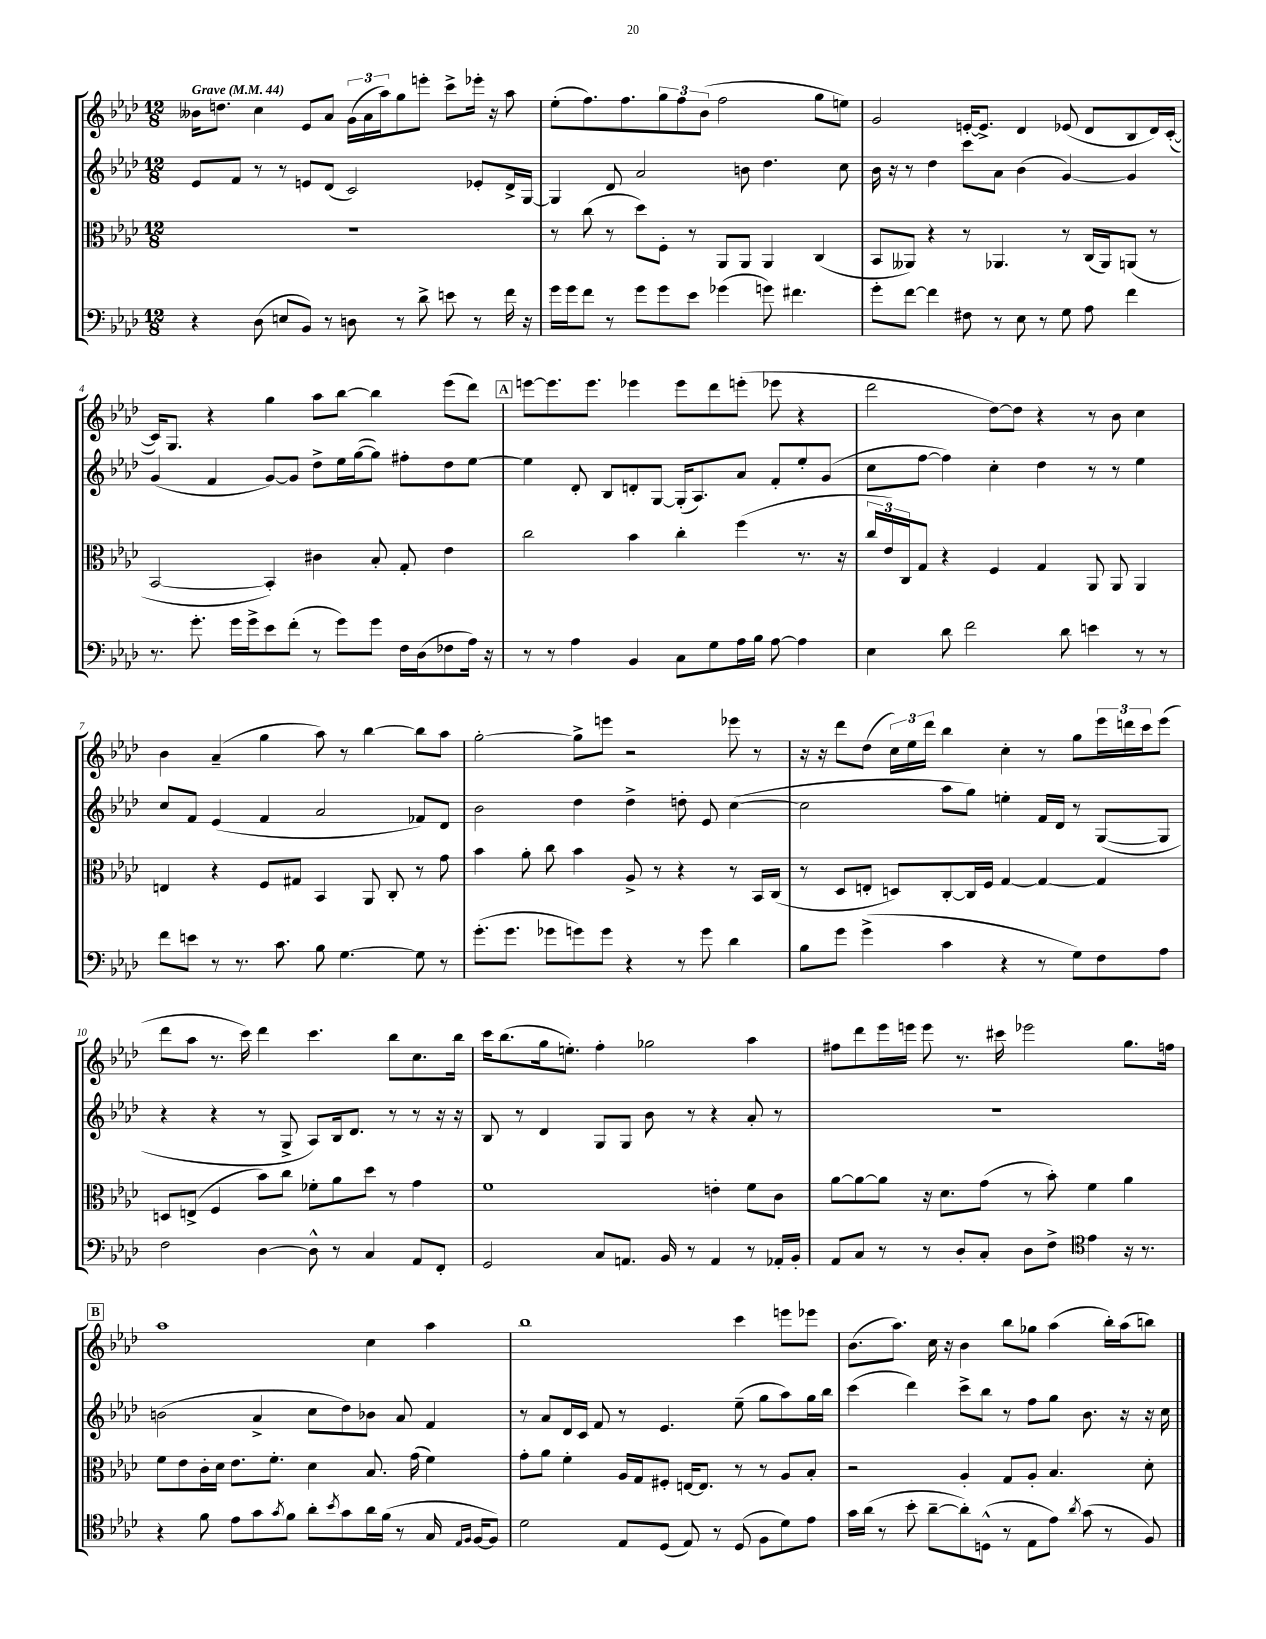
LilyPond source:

<<
\new StaffGroup <<
\new Staff = "s0" {
    \clef treble \key aes \major \numericTimeSignature \time 12/8 \tempo "Grave" 4 = 44
    beses'16 d''8. c''4 ees'8 aes'8 \tuplet 3/2 { g'16( aes'16 aes''16) } g''8 e'''8-. c'''8-> ees'''16-. r16 aes''8 |
    ees''8-.( f''8.) f''8. \tuplet 3/2 { g''8 f''8 bes'8( } f''2 g''8 e''8) |
    g'2 e'16~-. e'8.-> des'4 ees'8( des'8 bes8 des'16) c'16~-.( |
    c'16) g8. r4 g''4 aes''8 bes''8~ bes''4 ees'''8( des'''8) |
    \mark \markup { \box "A" } e'''8~ e'''8. e'''8. ees'''4 ees'''8 des'''8 e'''8-.( ees'''8 r4 |
    des'''2 des''8~) des''8 r4 r8 bes'8 c''4 |
    bes'4 aes'4--( g''4 aes''8) r8 bes''4~ bes''8 aes''8 |
    g''2~-. g''8-> e'''8 r2 ees'''8 r8 |
    r16 r16 des'''8 des''8( \tuplet 3/2 { c''16) ees''16 des'''16 } bes''4 c''4-. r8 g''8 \tuplet 3/2 { ees'''16 d'''16 c'''16 } ees'''8( |
    des'''8 aes''8 r8. c'''16) des'''4 c'''4. bes''8 c''8. bes''16 |
    c'''16 bes''8.( g''16 e''8.-.) f''4-. ges''2 aes''4 |
    fis''8 des'''8 ees'''16 e'''16 e'''8 r8. cis'''16 ees'''2 g''8. f''16 |
    \mark \markup { \box "B" } aes''1 c''4 aes''4 |
    bes''1 c'''4 e'''8 ees'''8 |
    bes'8.( aes''8.) c''16 r16 bes'4 bes''8 ges''8 aes''4( bes''16-.) aes''16( b''8) \bar "|." |
}
\new Staff = "s1" {
    \clef treble \key aes \major \numericTimeSignature \time 12/8
    ees'8 f'8 r8 r8 e'8 des'8( c'2) ees'8-. des'16-> g16~ |
    g4 des'8 aes'2 b'8 des''4. c''8 |
    bes'16 r16 r8 des''4 c'''8 aes'8 bes'4( g'4~) g'4 |
    g'4( f'4 g'8~) g'8 des''8-> ees''16 g''16~( g''8) fis''8-. des''8 ees''8~ |
    \mark \markup { \box "A" } ees''4 des'8-. bes8 d'8-. g8~ g16-.( aes8.) aes'8 f'8-. ees''8-. g'8( |
    c''8 f''8~ f''4) c''4-. des''4 r8 r8 ees''4 |
    c''8 f'8 ees'4( f'4 aes'2 fes'8) des'8 |
    bes'2 des''4 des''4-> d''8-. ees'8 c''4~( |
    c''2 aes''8 g''8) e''4-. f'16 des'16 r8 g8~( g8 |
    r4 r4 r8 g8-> aes8) bes16 des'8. r8 r8 r16 r16 |
    bes8 r8 des'4 g8 g8 bes'8 r8 r4 aes'8-. r8 |
    R1. |
    \mark \markup { \box "B" } b'2( aes'4-> c''8 des''8) bes'8 aes'8 f'4 |
    r8 aes'8 des'16 c'16 f'8 r8 ees'4. ees''8--( g''8 aes''8) g''16 bes''16 |
    c'''4( des'''4) c'''8-> bes''8 r8 f''8 g''8 bes'8. r16 r16 c''16 \bar "|." |
}
\new Staff = "s2" {
    \clef alto \key aes \major \numericTimeSignature \time 12/8
    R1. |
    r8 c''8( r8 des''8) f8-. r8 aes,8 aes,8 aes,4 c4( |
    bes,8 aeses,8) r4 r8 aes,4. r8 c16( aes,16) a,8( r8 |
    bes,2~ bes,4-.) cis'4 bes8-. g8-. ees'4 |
    \mark \markup { \box "A" } c''2 bes'4 c''4-. f''4( r8. r16 |
    \tuplet 3/2 { c''16 ees'16) c16 } g8 r4 f4 g4 aes,8 aes,8 aes,4 |
    e4 r4 f8 gis8 bes,4 aes,8 c8-. r8 g'8 |
    bes'4 aes'8-. c''8 bes'4 aes8-> r8 r4 r8 bes,16 c16( |
    r8 des8 e8-. d8) c8~-. c16 f16 g4~ g4~ g4 |
    d8 e8->( f4 bes'8) c''8 fes'8-. aes'8 des''8 r8 g'4 |
    f'1 e'4-. f'8 c'8 |
    aes'8~ aes'8~ aes'8 r16 des'8. g'8( r8 bes'8-.) f'4 aes'4 |
    \mark \markup { \box "B" } f'8 ees'8 c'16-. des'16 ees'8. f'8.-. des'4 bes8. g'16( f'4) |
    g'8-. aes'8 f'4-. aes16 g16 fis8-. e16~ e8. r8 r8 aes8 bes8-. |
    r2 aes4-. g8 aes8-. bes4. des'8-. \bar "|." |
}
\new Staff = "s3" {
    \clef bass \key aes \major \numericTimeSignature \time 12/8
    r4 des8( e8 bes,8) r8 d8 r8 des'8-> e'8 r8 f'16 r16 |
    g'16 g'16 f'8 r8 g'8 g'8 ees'8 ges'4( g'8) fis'4. |
    g'8-. f'8~ f'4 fis8 r8 ees8 r8 g8 aes8 f'4 |
    r8. g'8.-. g'16 g'16-> ees'8 f'8-.( r8 g'8) g'8 f16 des16( fes8 aes16) r16 |
    \mark \markup { \box "A" } r8 r8 aes4 bes,4 c8 g8 aes16 bes16 aes8~ aes4 |
    ees4 des'8 f'2 des'8 e'4 r8 r8 |
    f'8 e'8 r8 r8. c'8. bes8 g4.~ g8 r8 |
    g'8.-.( g'8. ges'8 g'8) g'8 r4 r8 g'8 des'4 |
    bes8 g'8 g'4->( c'4 r4 r8 g8) f8 aes8 |
    f2 des4~ des8-^ r8 c4 aes,8 f,8-. |
    g,2 c8 a,8. bes,16 r8 a,4 r8 aes,16-. bes,16-. |
    aes,8 c8 r8 r8 des8-. c8-. des8 f8-> \clef tenor ees'4 r16 r8. |
    \mark \markup { \box "B" } r4 f'8 ees'8 g'8 \acciaccatura { g'8 } f'8 aes'8-. \acciaccatura { bes'8 } g'8 aes'16 f'16( r8 g16 \grace { ees16 f16 } f16~ f8) |
    des'2 ees8 des8( ees8) r8 des8( f8 des'8) ees'8 |
    g'16 aes'16( r8 bes'8-. aes'8~-- aes'8-.) d8-^( r8 ees8 ees'8) \acciaccatura { aes'8 } g'8( r8 f8) \bar "|." |
}
>>
>>
